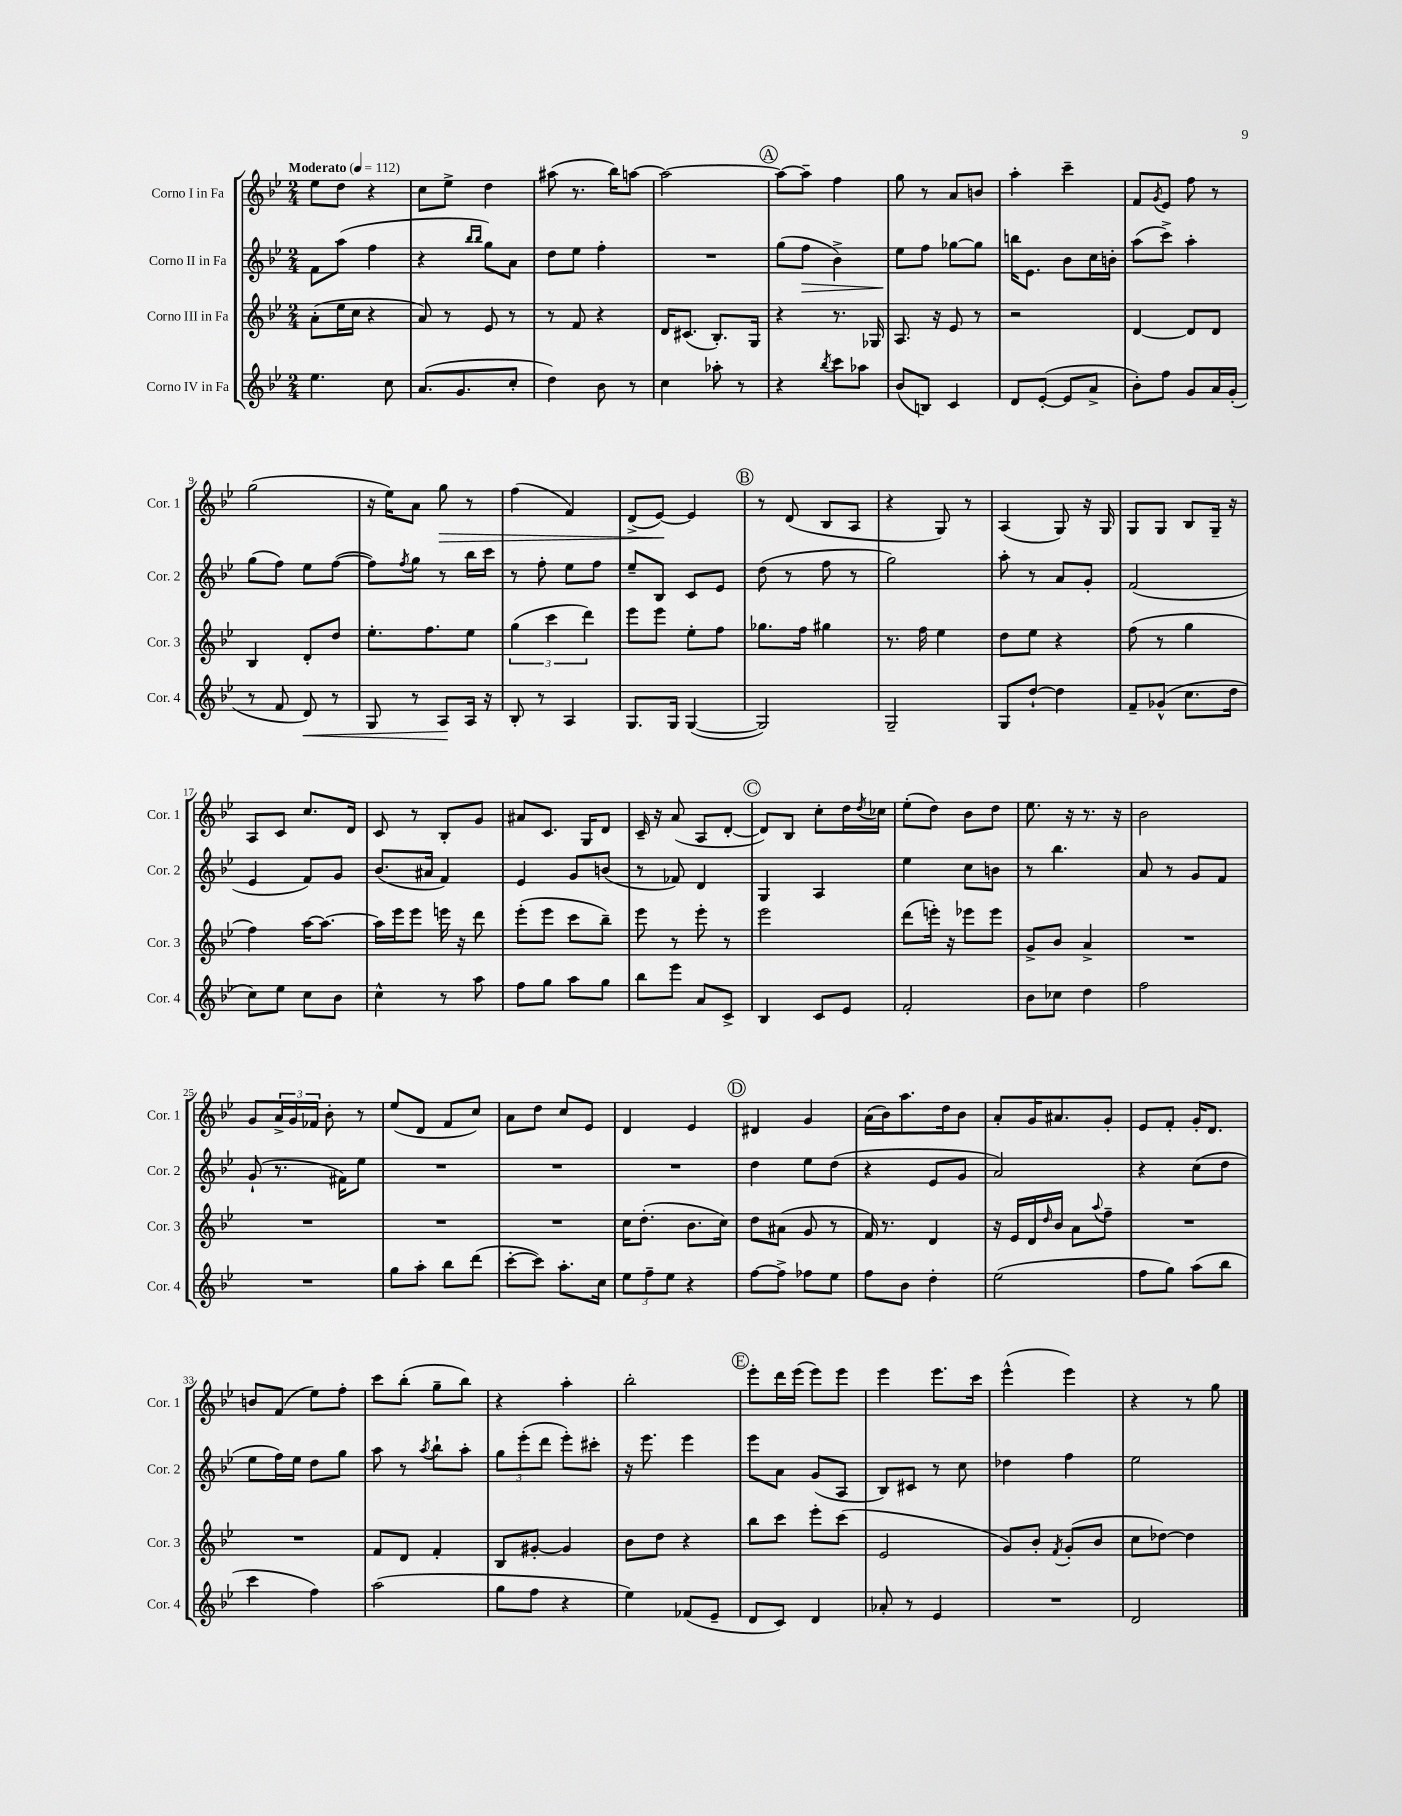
<<
\new StaffGroup <<
\new Staff = "s0" \with { instrumentName = "Corno I in Fa" shortInstrumentName = "Cor. 1" } {
    \clef treble \key bes \major \numericTimeSignature \time 2/4 \tempo "Moderato" 4 = 112
    ees''8 d''8 r4 |
    c''8 ees''8-> d''4 |
    ais''8( r8. bes''16) a''8~ |
    a''2~ |
    \mark \markup { \circle "A" } a''8~ a''8-- f''4 |
    g''8 r8 a'8 b'8 |
    a''4-. c'''4-- |
    f'8 \acciaccatura { g'8 } ees'8 f''8 r8 |
    g''2( |
    r16 ees''16) a'8 g''8\> r8 |
    f''4( f'4) |
    d'8->( ees'8~\!) ees'4 |
    \mark \markup { \circle "B" } r8 d'8( bes8 a8 |
    r4 g8) r8 |
    a4( g8) r16 g16 |
    g8 g8 bes8 g16-- r16 |
    a8 c'8 c''8. d'16 |
    c'8 r8 bes8-. g'8 |
    ais'8 c'8. g16 d'8 |
    c'16-- r16 a'8( a8 d'8~-. |
    \mark \markup { \circle "C" } d'8) bes8 c''8-. d''16 \acciaccatura { d''8 } ces''16 |
    ees''8-.( d''8) bes'8 d''8 |
    ees''8. r16 r8. r16 |
    bes'2 |
    g'8 \tuplet 3/2 { a'16-> g'16 fes'16 } bes'8-. r8 |
    ees''8( d'8 f'8 c''8) |
    a'8 d''8 c''8 ees'8 |
    d'4 ees'4 |
    \mark \markup { \circle "D" } dis'4 g'4 |
    a'16( bes'16) a''8. d''16 bes'8 |
    a'8-. g'16 ais'8. g'8-. |
    ees'8 f'8-. g'16-. d'8. |
    b'8 f'8( ees''8) f''8-. |
    c'''8 bes''8-.( g''8-- bes''8) |
    r4 a''4-. |
    bes''2-. |
    \mark \markup { \circle "E" } ees'''8-. d'''16 ees'''16( ees'''8) ees'''8 |
    ees'''4 ees'''8. c'''16 |
    ees'''4-^( ees'''4) |
    r4 r8 g''8 \bar "|." |
}
\new Staff = "s1" \with { instrumentName = "Corno II in Fa" shortInstrumentName = "Cor. 2" } {
    \clef treble \key bes \major \numericTimeSignature \time 2/4
    f'8 a''8( f''4 |
    r4 \grace { bes''16 bes''16 } g''8) a'8 |
    d''8 ees''8 f''4-. |
    R2 |
    \mark \markup { \circle "A" } g''8( f''8\> bes'4->) |
    ees''8\! f''8 ges''8~ ges''8 |
    b''16 ees'8. bes'8 c''16 b'16-. |
    a''8( c'''8->) a''4-. |
    g''8( f''8) ees''8 f''8~( |
    f''8) \acciaccatura { f''8 } g''8 r8 bes''16 c'''16 |
    r8 f''8-. ees''8 f''8 |
    ees''8-- bes8 c'8 ees'8 |
    \mark \markup { \circle "B" } d''8( r8 f''8 r8 |
    g''2) |
    a''8-. r8 a'8 g'8-. |
    f'2( |
    ees'4 f'8) g'8 |
    bes'8.( ais'16 f'4) |
    ees'4 g'8 b'8( |
    r8 fes'8) d'4 |
    \mark \markup { \circle "C" } g4 a4 |
    ees''4 c''8 b'8 |
    r8 bes''4. |
    a'8 r8 g'8 f'8 |
    g'8-!( r8. fis'16) ees''8 |
    R2 |
    R2 |
    R2 |
    \mark \markup { \circle "D" } d''4 ees''8 d''8( |
    r4 ees'8 g'8 |
    a'2) |
    r4 c''8( d''8 |
    ees''8 f''16) ees''16 d''8 g''8 |
    a''8 r8 \acciaccatura { a''8 } bes''8-! a''8-. |
    \tuplet 3/2 { g''8 ees'''8-.( d'''8 } ees'''8-.) cis'''8-. |
    r16 ees'''8. ees'''4 |
    \mark \markup { \circle "E" } ees'''8 a'8 g'8( a8 |
    bes8) cis'8 r8 c''8 |
    des''4 f''4 |
    ees''2 \bar "|." |
}
\new Staff = "s2" \with { instrumentName = "Corno III in Fa" shortInstrumentName = "Cor. 3" } {
    \clef treble \key bes \major \numericTimeSignature \time 2/4
    a'8-.( ees''16 c''16 r4 |
    a'8) r8 ees'8 r8 |
    r8 f'8 r4 |
    d'16 cis'8.( bes8.-.) g16 |
    \mark \markup { \circle "A" } r4 r8. ges16 |
    a8. r16 ees'8 r8 |
    r2 |
    d'4~ d'8 d'8 |
    bes4 d'8-. d''8 |
    ees''8.-. f''8. ees''8 |
    \tuplet 3/2 { g''4( c'''4 d'''4) } |
    ees'''8 ees'''8 ees''8-. f''8 |
    \mark \markup { \circle "B" } ges''8. f''16 gis''4 |
    r8. f''16 ees''4 |
    d''8 ees''8 r4 |
    f''8( r8 g''4 |
    f''4) a''16~ a''8.~ |
    a''16 ees'''16 ees'''8 e'''16 r16 d'''8 |
    ees'''8-.( ees'''8 c'''8 bes''8--) |
    ees'''8 r8 ees'''8-. r8 |
    \mark \markup { \circle "C" } ees'''2 |
    d'''8( e'''16-.) r16 ees'''8 ees'''8 |
    g'8-> bes'8 a'4-> |
    R2 |
    R2 |
    R2 |
    R2 |
    c''16 d''8.-.( bes'8. c''16) |
    \mark \markup { \circle "D" } d''8 ais'8( g'8 r8 |
    f'16) r8. d'4 |
    r16 ees'16 d'16 \grace { d''16 } bes'16 a'8 \appoggiatura { a''8 } f''8-- |
    R2 |
    R2 |
    f'8 d'8 f'4-. |
    bes8 gis'8~-. gis'4 |
    bes'8 d''8 r4 |
    \mark \markup { \circle "E" } bes''8 c'''8 ees'''8-. c'''8( |
    ees'2 |
    g'8) bes'8-. \acciaccatura { f'8 } g'8-.( bes'8 |
    c''8 des''8~) des''4 \bar "|." |
}
\new Staff = "s3" \with { instrumentName = "Corno IV in Fa" shortInstrumentName = "Cor. 4" } {
    \clef treble \key bes \major \numericTimeSignature \time 2/4
    ees''4. c''8 |
    a'8.( g'8. c''8-. |
    d''4) bes'8 r8 |
    c''4 aes''8-. r8 |
    \mark \markup { \circle "A" } r4 \acciaccatura { bes''8 } c'''8 aes''8 |
    bes'8( b8) c'4 |
    d'8 ees'8~-.( ees'8 a'8-> |
    bes'8-.) f''8 g'8 a'16 g'16-.( |
    r8 f'8 d'8\<) r8 |
    g8 r8 a8\! a16 r16 |
    bes8-. r8 a4 |
    g8. g16 g4~( |
    \mark \markup { \circle "B" } g2) |
    g2-- |
    g8 d''8~-! d''4 |
    f'8-- ges'8-^( c''8. d''16 |
    c''8) ees''8 c''8 bes'8 |
    c''4-^ r8 a''8 |
    f''8 g''8 a''8 g''8 |
    bes''8 ees'''8 a'8 c'8-> |
    \mark \markup { \circle "C" } bes4 c'8 ees'8 |
    f'2-. |
    bes'8 ces''8 d''4 |
    f''2 |
    R2 |
    g''8 a''8-. bes''8 d'''8( |
    c'''8~-. c'''8) a''8.-. c''16 |
    \tuplet 3/2 { ees''8 f''8-- ees''8 } r4 |
    \mark \markup { \circle "D" } f''8~ f''8-> fes''8 ees''8 |
    f''8 bes'8 d''4-. |
    ees''2( |
    f''8 g''8) a''8( bes''8 |
    c'''4 f''4) |
    a''2( |
    g''8 f''8 r4 |
    ees''4) fes'8( ees'8-- |
    \mark \markup { \circle "E" } d'8 c'8) d'4 |
    aes'8-. r8 ees'4 |
    R2 |
    d'2 \bar "|." |
}
>>
>>
